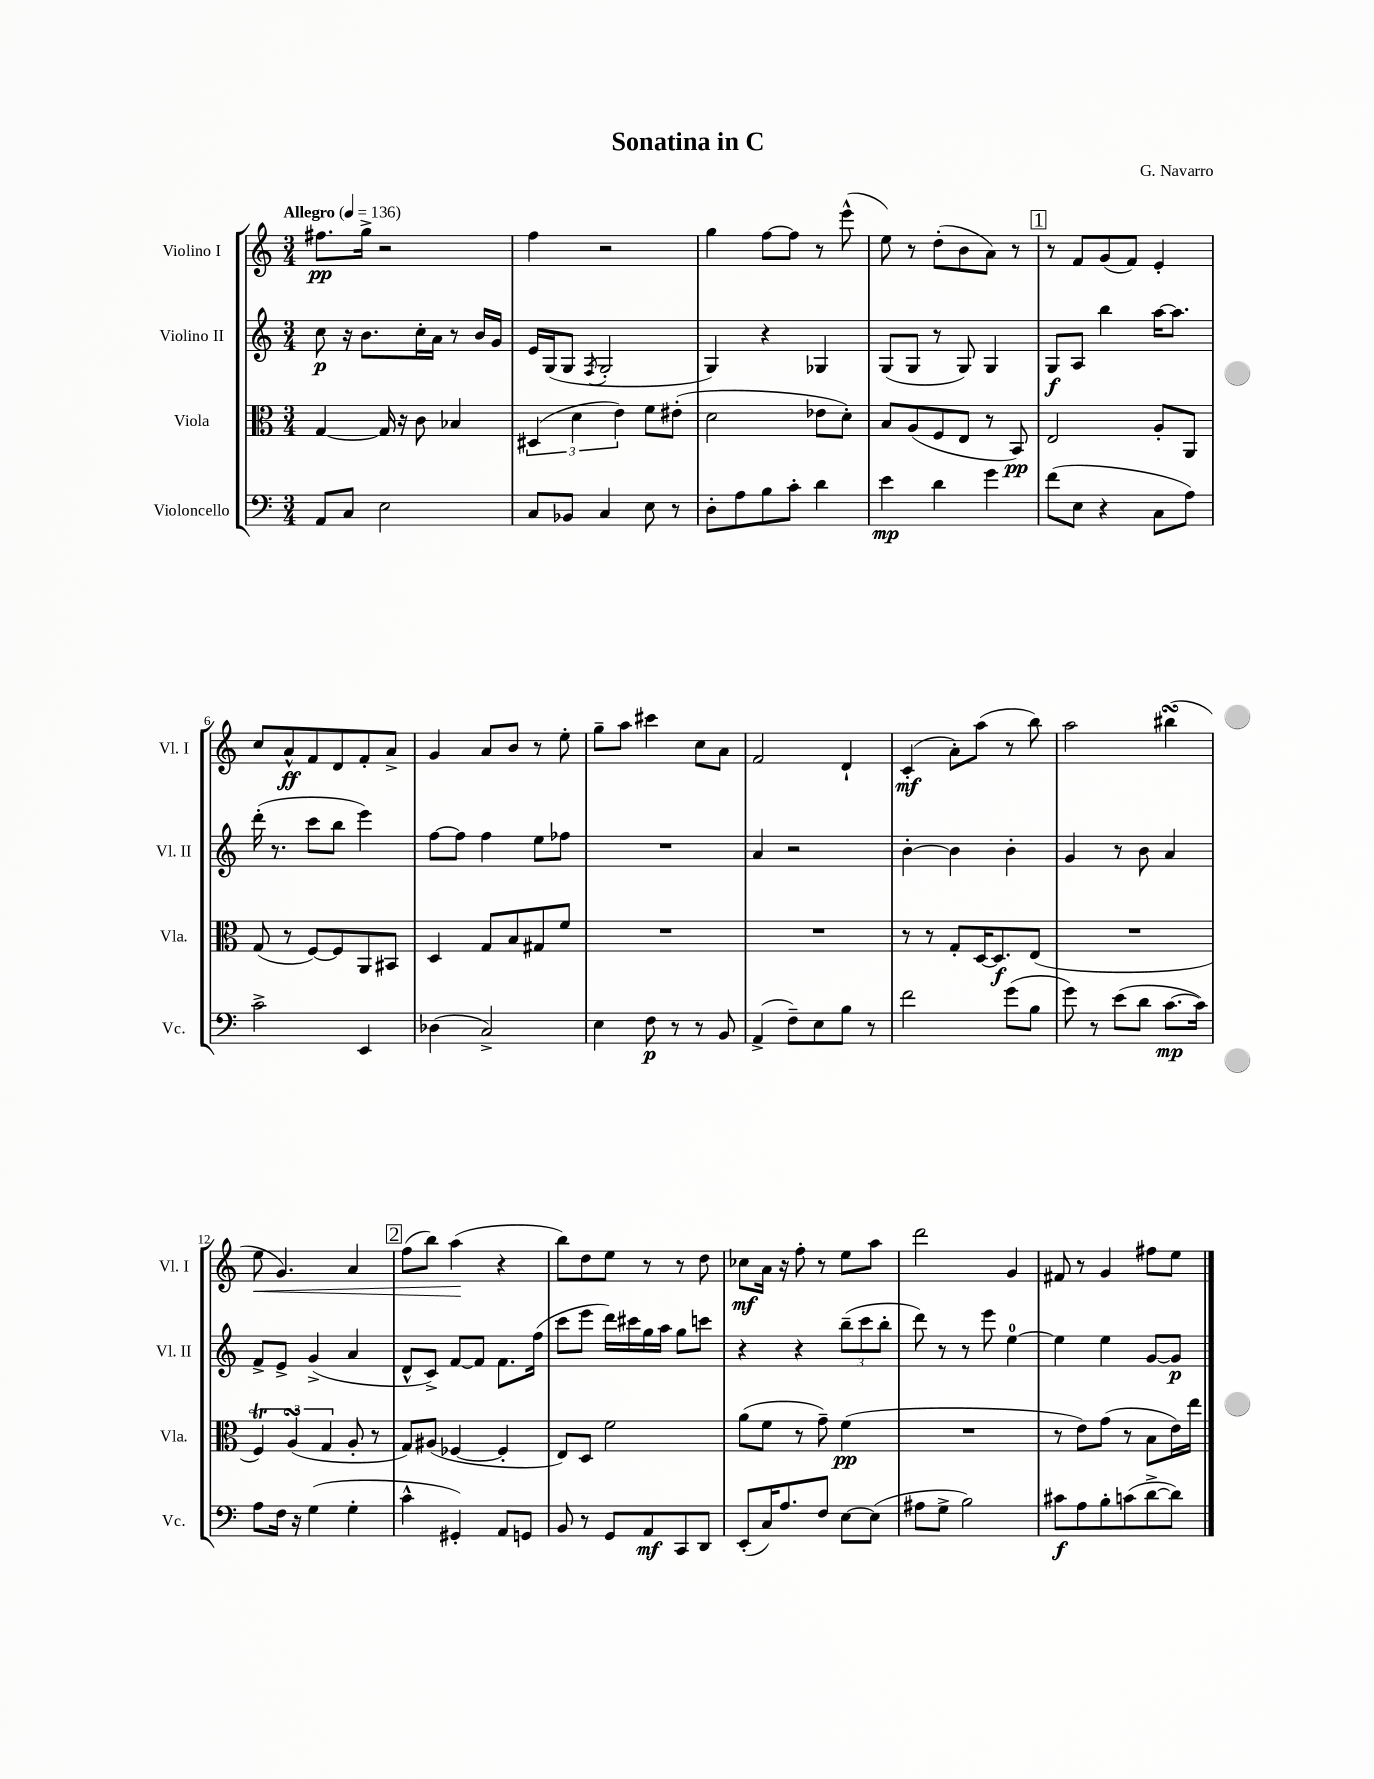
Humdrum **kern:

**kern	**dynam	**kern	**dynam	**kern	**dynam	**kern	**dynam
*part4	*part4	*part3	*part3	*part2	*part2	*part1	*part1
*staff4	*staff4	*staff3	*staff3	*staff2	*staff2	*staff1	*staff1
*I"Violoncello	*	*I"Viola	*	*I"Violino II	*	*I"Violino I	*
*I'Vc.	*	*I'Vla.	*	*I'Vl. II	*	*I'Vl. I	*
*clefF4	*	*clefC3	*	*clefG2	*	*clefG2	*
*k[]	*	*k[]	*	*k[]	*	*k[]	*
*M3/4	*	*M3/4	*	*M3/4	*	*M3/4	*
*MM136	*	*MM136	*	*MM136	*	*MM136	*
=1	=1	=1	=1	=1	=1	=1	=1
!	!	!	!	!	!	!LO:TX:a:B:t=Allegro	!
8AA/L	.	[4G/	.	8cc\	p	8.ff#X\L	pp
8C/J	.	.	.	16r	.	.	.
.	.	.	.	8.b\L	.	16gg^\Jk	.
2E\	.	16G/]	.	.	.	2r	.
.	.	16r	.	.	.	.	.
.	.	8c\	.	16cc'\L	.	.	.
.	.	.	.	16a\JJ	.	.	.
.	.	4B-X/	.	8r	.	.	.
.	.	.	.	16b/LL	.	.	.
.	.	.	.	16g/JJ	.	.	.
=2	=2	=2	=2	=2	=2	=2	=2
8C/L	.	(6D#X/	.	16e/LL	.	4ff\	.
.	.	.	.	(16G/J	.	.	.
8BB-X/J	.	.	.	8G/J	.	.	.
.	.	6d\	.	.	.	.	.
.	.	.	.	8qF/	.	.	.
4C/	.	.	.	2G'/	.	2r	.
.	.	6e\)	.	.	.	.	.
8E\	.	8f\L	.	.	.	.	.
8r	.	(8e#X'\J	.	.	.	.	.
=3	=3	=3	=3	=3	=3	=3	=3
8D'\L	.	2d\	.	4G/)	.	4gg\	.
8A\	.	.	.	.	.	.	.
8B\	.	.	.	4r	.	[8ff\L	.
8c'\J	.	.	.	.	.	8ff\J]	.
4d\	.	8e-X\L	.	4G-X/	.	8r	.
.	.	8d'\J)	.	.	.	(8eee^^\	.
=4	=4	=4	=4	=4	=4	=4	=4
4e\	mp	8B/L	.	(8G/L	.	8ee\)	.
.	.	(8A/	.	8G/J	.	8r	.
4d\	.	8F/	.	8r	.	(8dd'\L	.
.	.	8E/J	.	8G/)	.	8b\	.
4g\	.	8r	.	4G/	.	8a\J)	.
.	.	8BB/)	pp	.	.	8r	.
!!LO:REH:place=s1:t=1
=5	=5	=5	=5	=5	=5	=5	=5
(8f\L	.	2E/	.	8G/L	f	8r	.
8E\J	.	.	.	8A/J	.	8f/L	.
4r	.	.	.	4bb\	.	(8g/	.
.	.	.	.	.	.	8f/J)	.
8C\L	.	8A'/L	.	[16aa\KL	.	4e'/	.
.	.	.	.	8.aa\J]	.	.	.
8A\J)	.	8AA/J	.	.	.	.	.
!!LO:LB:g=z
=6	=6	=6	=6	=6	=6	=6	=6
2c^\	.	(8G/	.	(16ddd'\	.	8cc/L	.
.	.	.	.	8.r	.	.	.
.	.	8r	.	.	.	8a^^/	ff
.	.	[8F/L)	.	8ccc\L	.	8f/	.
.	.	8F/]	.	8bb\J	.	8d/	.
4EE/	.	8AA/	.	4eee\)	.	8f'/	.
.	.	8BB#X/J	.	.	.	8a^/J	.
=7	=7	=7	=7	=7	=7	=7	=7
(4D-X\	.	4D/	.	[8ff\L	.	4g/	.
.	.	.	.	8ff\J]	.	.	.
2C^/)	.	8G/L	.	4ff\	.	8a/L	.
.	.	8B/	.	.	.	8b/J	.
.	.	8G#X/	.	8ee\L	.	8r	.
.	.	8f/J	.	8ff-X\J	.	8ee'\	.
=8	=8	=8	=8	=8	=8	=8	=8
4E\	.	2.r	.	2.r	.	8gg~\L	.
.	.	.	.	.	.	8aa\J	.
8F\	p	.	.	.	.	4ccc#X\	.
8r	.	.	.	.	.	.	.
8r	.	.	.	.	.	8cc\L	.
8BB/	.	.	.	.	.	8a\J	.
=9	=9	=9	=9	=9	=9	=9	=9
(4AA^/	.	2.r	.	4a/	.	2f/	.
8F~\L)	.	.	.	2r	.	.	.
8E\	.	.	.	.	.	.	.
8B\J	.	.	.	.	.	4d`/	.
8r	.	.	.	.	.	.	.
=10	=10	=10	=10	=10	=10	=10	=10
2f\	.	8r	.	[4b'\	.	(4c'/	mf
.	.	8r	.	.	.	.	.
.	.	8G'/L	.	4b\]	.	8a'\L)	.
.	.	[16D/K	.	.	.	(8aa\J	.
.	.	8.D/]	f	.	.	.	.
(8g\L	.	.	.	4b'\	.	8r	.
8B\J	.	(8E/J	.	.	.	8bb\)	.
=11	=11	=11	=11	=11	=11	=11	=11
8g\)	.	2.r	.	4g/	.	2aa\	.
8r	.	.	.	.	.	.	.
(8e\L	.	.	.	8r	.	.	.
8d\J	.	.	.	8b\	.	.	.
[8.c\L	mp	.	.	4a/	.	(4bb#XsSsS\	.
16c\Jk])	.	.	.	.	.	.	.
!!LO:LB:g=z
=12	=12	=12	=12	=12	=12	=12	=12
!	!	!	!	!	!	!	!LO:HP:b
8A\L	.	6FT/)	.	8f^/L	.	8ee\	<
16F\Jk	.	.	.	8e^/J	.	4.g/)	.
.	.	(6AsSSS/	.	.	.	.	.
16r	.	.	.	.	.	.	.
(4G\	.	.	.	(4g^/	.	.	.
.	.	6G/	.	.	.	.	.
4G'\	.	8A'/	.	4a/	.	4a/	.
.	.	8r	.	.	.	.	.
!!LO:REH:place=s1:t=2
=13	=13	=13	=13	=13	=13	=13	=13
4c^^\	.	8G/L)	.	8d^^/L	.	(8ff\L	.
.	.	(8A#X/J	.	8c^/J)	.	8bb\J)	.
4GG#X'/)	.	[4F-X/	.	[8f/L	.	(4aa\	.
.	.	.	.	8f/J]	.	.	.
8AA/L	.	4F-'/]	.	8.f\L	.	4r	[
8GGn/J	.	.	.	.	.	.	.
.	.	.	.	(16ff\Jk	.	.	.
=14	=14	=14	=14	=14	=14	=14	=14
8BB/	.	8E/L)	.	8ccc\L	.	8bb\L)	.
8r	.	8D/J	.	8eee\J	.	8dd\	.
8GG/L	.	2f\	.	16ddd\LL)	.	8ee\J	.
.	.	.	.	16ccc#X\	.	.	.
8AA/	mf	.	.	16gg\	.	8r	.
.	.	.	.	16aa\JJ	.	.	.
8CC/	.	.	.	8gg\L	.	8r	.
8DD/J	.	.	.	8cccn\J	.	8dd\	.
=15	=15	=15	=15	=15	=15	=15	=15
(8EE'/L	.	(8a\L	.	4r	.	8cc-X\L	mf
16C/K)	.	8f\J	.	.	.	16a\Jk	.
8.A/	.	.	.	.	.	16r	.
.	.	8r	.	4r	.	8ff'\	.
8F/J	.	8g~\)	.	.	.	8r	.
[8E\L	.	(4f\	pp	(12bb~\L	.	8ee\L	.
.	.	.	.	12ccc\	.	.	.
(8E\J]	.	.	.	.	.	8aa\J	.
.	.	.	.	12bb'\J	.	.	.
=16	=16	=16	=16	=16	=16	=16	=16
8A#X\L	.	2.r	.	8ddd\)	.	2ddd\	.
8G^\J	.	.	.	8r	.	.	.
2B\)	.	.	.	8r	.	.	.
.	.	.	.	8eee\	.	.	.
.	.	.	.	[4ee\	.	4g/	.
=17	=17	=17	=17	=17	=17	=17	=17
8c#X\L	f	8r	.	4ee\]	.	8f#X/	.
8A\	.	8e\L)	.	.	.	8r	.
8B'\	.	(8g\J	.	4ee\	.	4g/	.
(8cn\	.	8r	.	.	.	.	.
[8d^\	.	8B\L	.	[8g/L	.	8ff#X\L	.
8d\J])	.	16e\L)	.	8g/J]	p	8ee\J	.
.	.	16ee\JJ	.	.	.	.	.
==	==	==	==	==	==	==	==
*-	*-	*-	*-	*-	*-	*-	*-
